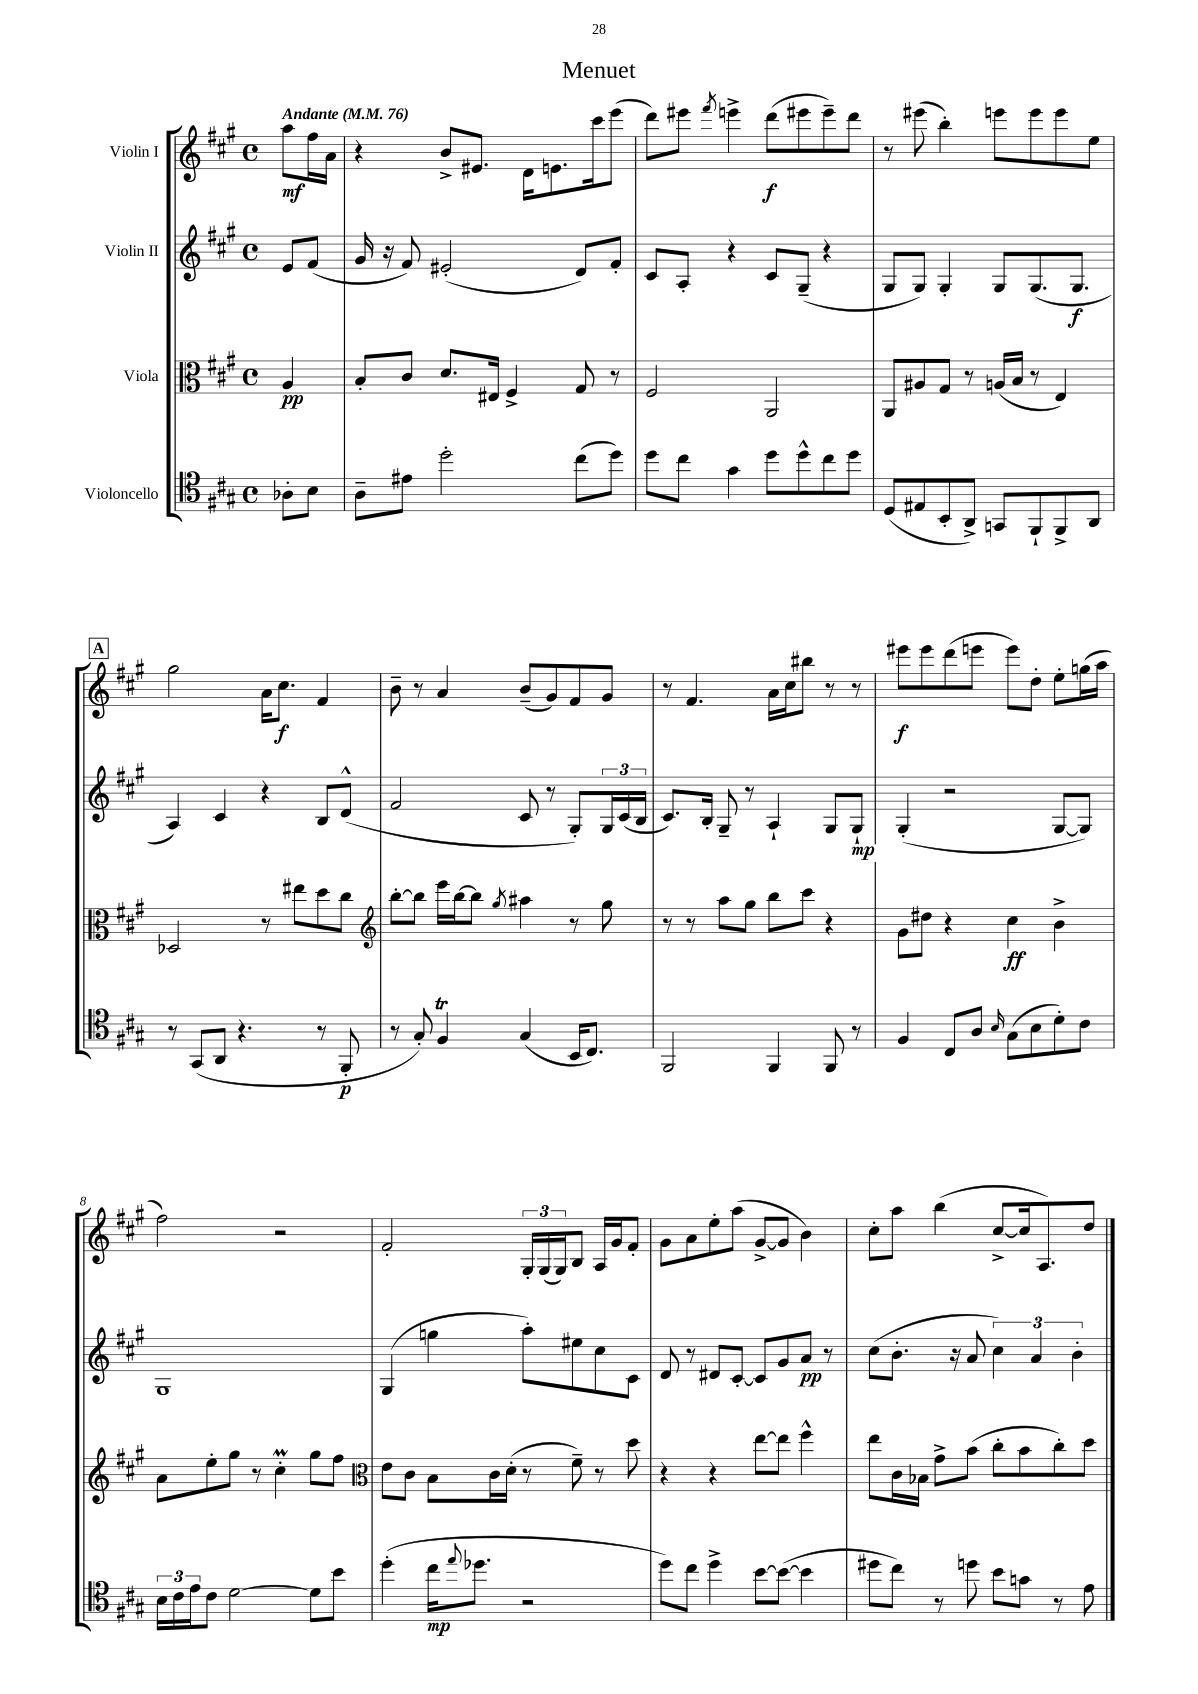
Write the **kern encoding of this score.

**kern	**kern	**kern	**kern
*staff4	*staff3	*staff2	*staff1
*clefC4	*clefC3	*clefG2	*clefG2
*k[f#c#g#]	*k[f#c#g#]	*k[f#c#g#]	*k[f#c#g#]
*M4/4	*M4/4	*M4/4	*M4/4
*met(c)	*met(c)	*met(c)	*met(c)
*MM76	*MM76	*MM76	*MM76
8A-'\L	4A/	8e/L	8aa\L
8B\J	.	(8f#/J	16ff#\L
.	.	.	16a\JJ
=	=	=	=
8A~\L	8B'/L	16g#/	4r
.	.	16r	.
8e#\J	8c#/J	8f#/)	.
2dd'\	8.d/L	(2e#'/	8b^/L
.	.	.	8.e#/J
.	16E#/Jk	.	.
.	4F#^/	.	.
.	.	.	16d\LK
.	.	.	8.e\
(8cc#\L	8G#/	8d/L)	.
.	.	.	16ccc#\k
8dd\J)	8r	8f#'/J	(8eee\J
=	=	=	=
8dd\L	2F#/	8c#/L	8ddd\L)
8cc#\J	.	8A'/J	8eee#\J
.	.	.	8qfff#/
4g#\	.	4r	4eee^\
8dd\L	2AA/	8c#/L	(8ddd\L
8dd^^\	.	(8G#~/J	8eee#\
8cc#\	.	4r	8eee#~\)
8dd\J	.	.	8ddd\J
=	=	=	=
(8D/L	8AA/L	8G#/L	8r
8E#/	8A#/	8G#/J)	(8eee#\
8BB'/	8G#/J	4G#'/	4bb'\)
8AA^/J)	8r	.	.
8GG/L	(16A/LL	8G#/L	8eee\L
.	16B/JJ	.	.
8FF#`/	8r	(8.G#/	8eee\
8FF#^/	4E/)	.	8eee\
.	.	8.G#/J	.
8AA/J	.	.	8ee\J
=	=	=	=
8r	2D-/	4A/)	2gg#\
(8GG#/L	.	.	.
8AA/J	.	4c#/	.
4.r	.	.	.
.	8r	4r	16a\LK
.	.	.	8.cc#\J
.	8ee#\L	.	.
8r	8dd\	8B/L	4f#/
8FF#'/	8cc#\J	(8d^^/J	.
=	=	=	=
*	*clefG2	*	*
8r	[8bb'\L	2f#/	8b~\
8G#'/)	8bb\]J	.	8r
4F#/	16eee\LL	.	4a/
.	[16bb\J	.	.
.	8bb\]J	.	.
.	8qgg#/	.	.
(4G#/	4aa#\	8c#/	(8b~/L
.	.	8r	8g#/)
16BB/LK	8r	8G#'/L)	8f#/
8.C#/J)	.	.	.
.	8gg#\	24G#/L	8g#/J
.	.	(24c#/	.
.	.	24B/JJ	.
=	=	=	=
2FF#/	8r	8.c#/L)	8r
.	8r	.	4.f#/
.	.	16B'/Jk	.
.	8aa\L	8G#~/	.
.	8gg#\J	8r	.
4FF#/	8bb\L	4A`/	16a\LL
.	.	.	16cc#\J
.	8ccc#\J	.	8bb#\J
8FF#/	4r	8G#/L	8r
8r	.	8G#`/J	8r
=	=	=	=
4F#/	8g#\L	(4G#'/	8eee#\L
.	8dd#\J	.	8eee#\
8C#/L	4r	2r	(8ddd\
8A/J	.	.	8eee\J
16qqB/	.	.	.
(8G#\L	4cc#\	.	8eee\L)
8B\	.	.	8dd'\J
8d'\)	4b^\	[8G#/L	8ee'\L
8c#\J	.	8G#/]J)	(16gg\L
.	.	.	16aa\JJ
=	=	=	=
24B\LL	8a\L	1G#	2ff#\)
24c#\	.	.	.
24e\J	.	.	.
8c#\J	8ee'\	.	.
[2d\	8gg#\J	.	.
.	8r	.	.
.	4cc#'\	.	2r
8d\]L	8gg#\L	.	.
8b\J	8ff#\J	.	.
=	=	=	=
*	*clefC3	*	*
(4dd'\	8e\L	(4G#/	2f#'/
.	8c#\J	.	.
16cc#\LK	8B\L	4gg\	.
8qqee/	.	.	.
8.dd-\J	.	.	.
.	16c#\L	.	.
.	(16d'\JJ	.	.
2r	8r	8aa'\L)	24G#'/LL
.	.	.	(24G#/
.	.	.	24G#/J)
.	8f#~\)	8ee#\	8B/J
.	8r	8cc#\	16A/LL
.	.	.	16g#/J
.	8dd\	8c#\J	8f#'/J
=	=	=	=
8dd\L)	4r	8d/	8g#\L
8cc#\J	.	8r	8a\
4dd^\	4r	8d#/L	8ee'\
.	.	[8c#'/J	(8aa\J
[8b\L	[8ee\L	8c#/]L	[8g#^/L
(8b\_J	8ee\]J	8g#/	8g#/]J
4b\]	4ff#^^\	8a/J	4b\)
.	.	8r	.
=	=	=	=
8dd#\L	8ee\L	(8cc#\L	8cc#'\L
8cc#\J)	16c#\L	8.b'\J	8aa\J
.	16B-\JJ	.	.
8r	8g#^\L	.	(4bb\
.	.	16r	.
8dd\	(8b\J	8a/	.
8b\L	8cc#'\L	6cc#\)	[8cc#^/L
8g\J	8b\	.	16cc#/]k
.	.	6a/	.
.	.	.	8.A/)
8r	8cc#'\)	.	.
.	.	6b'\	.
8e\	8dd\J	.	8dd/J
==	==	==	==
*-	*-	*-	*-
